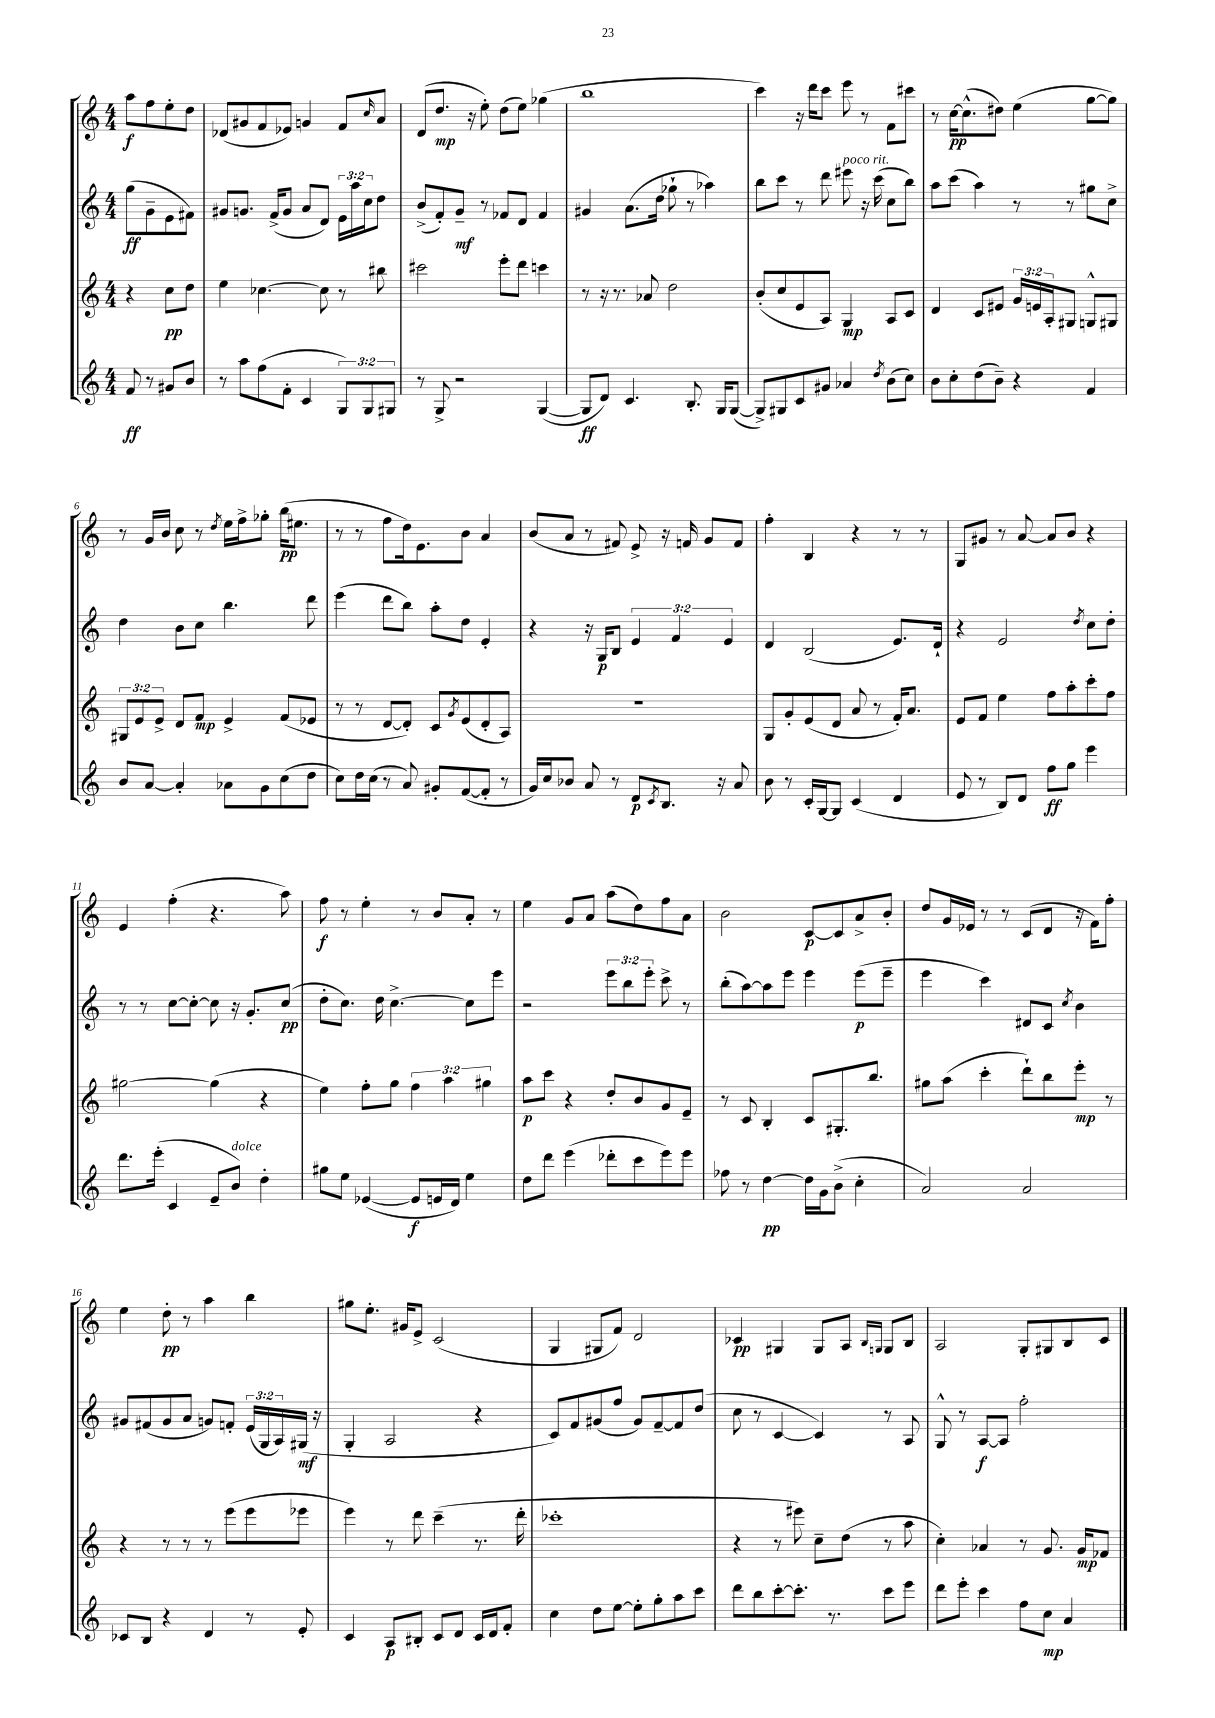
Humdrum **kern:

**kern	**dynam	**kern	**dynam	**kern	**dynam	**kern	**dynam
*part4	*part4	*part3	*part3	*part2	*part2	*part1	*part1
*staff4	*staff4	*staff3	*staff3	*staff2	*staff2	*staff1	*staff1
*clefG2	*	*clefG2	*	*clefG2	*	*clefG2	*
*k[]	*	*k[]	*	*k[]	*	*k[]	*
*M4/4	*	*M4/4	*	*M4/4	*	*M4/4	*
=	=	=	=	=	=	=	=
8f/	ff	4r	.	(8gg\L	ff	8aa\L	f
8r	.	.	.	8g~\	.	8ff\	.
8g#X/L	.	8cc\L	pp	8e\	.	8ee'\	.
8b/J	.	8dd\J	.	8f#X\J)	.	8dd\J	.
=1	=1	=1	=1	=1	=1	=1	=1
8r	.	4ee\	.	8g#X/L	.	(8d-X/L	.
8aa\L	.	.	.	8.gn/J	.	8g#X/	.
(8ff\	.	[4.cc-X\	.	.	.	8f/	.
.	.	.	.	(16f^/KL	.	.	.
8f'\J	.	.	.	8g/J	.	8e-X/J)	.
4c/	.	.	.	8a/L	.	4gn/	.
.	.	8cc-\]	.	8d/J)	.	.	.
12G/L)	.	8r	.	24e\LL	.	8f/L	.
.	.	.	.	24aa\	.	.	.
12G/	.	.	.	24cc\J	.	.	.
.	.	.	.	.	.	16qqcc/	.
.	.	8bb#X\	.	8dd\J	.	8a/J	.
12G#X/J	.	.	.	.	.	.	.
=2	=2	=2	=2	=2	=2	=2	=2
8r	.	2ccc#X\	.	(8b^/L	.	(8d/L	.
8G^/	.	.	.	8f'/)	.	8.dd/J	mp
2r	.	.	.	8g~/J	mf	.	.
.	.	.	.	.	.	16r	.
.	.	.	.	8r	.	8ee'\)	.
.	.	8eee'\L	.	8f-X/L	.	(8dd\L	.
.	.	8ddd\J	.	8d/J	.	8ee\J)	.
([4G/	.	4cccn\	.	4f-/	.	(4gg-X\	.
=3	=3	=3	=3	=3	=3	=3	=3
8G/L]	ff	8r	.	4g#X/	.	1bb	.
8d/J)	.	16r	.	.	.	.	.
.	.	8.r	.	.	.	.	.
4.c/	.	.	.	(8.a\L	.	.	.
.	.	8a-X/	.	.	.	.	.
.	.	.	.	16dd\Jk	.	.	.
.	.	2dd\	.	8gg-X`\	.	.	.
8.B'/	.	.	.	8r	.	.	.
.	.	.	.	4aa-X\)	.	.	.
16G/KL	.	.	.	.	.	.	.
([8G/J	.	.	.	.	.	.	.
=4	=4	=4	=4	=4	=4	=4	=4
8G^/L])	.	(8b'/L	.	8bb\L	.	4ccc\)	.
8G#X/	.	8cc/	.	8ccc\J	.	.	.
8c/	.	8e/	.	8r	.	16r	.
.	.	.	.	.	.	16ddd\KL	.
8g#X/J	.	8A/J)	.	8ddd\	.	8ccc\J	.
!	!	!	!	!LO:TX:a:i:t=poco rit.	!	!	!
4a-X/	.	4G/	mp	8eee#X\	.	8eee\	.
.	.	.	.	16r	.	8r	.
.	.	.	.	(16ccc\	.	.	.
8qdd/	.	.	.	.	.	.	.
(8b\L	.	8A/L	.	8cc\L	.	8f\L	.
8cc\J)	.	8c/J	.	8bb\J)	.	8ccc#X\J	.
=5	=5	=5	=5	=5	=5	=5	=5
8b\L	.	4d/	.	8aa\L	.	8r	.
8cc'\	.	.	.	(8ccc\J	.	[16cc\KL	pp
.	.	.	.	.	.	(8.cc^^\]	.
(8dd\	.	8c/L	.	4aa\)	.	.	.
8b~\J)	.	8e#X/J	.	.	.	8dd#X\J)	.
4r	.	24g/LL	.	8r	.	(4ee\	.
.	.	24en/	.	.	.	.	.
.	.	24A'/J	.	.	.	.	.
.	.	8G#X/J	.	8r	.	.	.
4f/	.	8Gn^^/L	.	8gg#X\L	.	[8gg\L	.
.	.	8G#X/J	.	8cc^\J	.	8gg\J])	.
!!LO:LB:g=z
=6	=6	=6	=6	=6	=6	=6	=6
8b/L	.	12G#X/L	.	4dd\	.	8r	.
.	.	12e/	.	.	.	.	.
[8a/J	.	.	.	.	.	16g/LL	.
.	.	12e^/J	.	.	.	.	.
.	.	.	.	.	.	16b/JJ	.
4a'/]	.	8d/L	.	8b\L	.	8cc\	.
.	.	8f/J	mp	8cc\J	.	8r	.
.	.	.	.	.	.	8qdd/	.
8a-X\L	.	4e^/	.	4.bb\	.	16ee\LL	.
.	.	.	.	.	.	16ff^\J	.
8g\	.	.	.	.	.	8gg-X'\J	.
(8cc\	.	(8f/L	.	.	.	(16bb\KL	pp
.	.	.	.	.	.	8.ee#X\J	.
8dd\J	.	8e-X/J	.	8ddd\	.	.	.
=7	=7	=7	=7	=7	=7	=7	=7
8cc\L)	.	8r	.	(4eee\	.	8r	.
16dd\L	.	8r	.	.	.	8r	.
(16cc\JJ	.	.	.	.	.	.	.
8r	.	[8d/L	.	8ddd\L	.	8ff\L	.
8a/)	.	8d'/J])	.	8bb\J)	.	16dd\k)	.
.	.	.	.	.	.	8.e\	.
8g#X'/L	.	8c/L	.	8aa'\L	.	.	.
.	.	8qg/	.	.	.	.	.
([8f/	.	(8e/	.	8dd\J	.	8b\J	.
8f'/J]	.	8d'/	.	4e'/	.	4a/	.
8r	.	8A/J)	.	.	.	.	.
=8	=8	=8	=8	=8	=8	=8	=8
16g/LL)	.	1r	.	4r	.	(8b/L	.
16cc/J	.	.	.	.	.	.	.
8b-X/J	.	.	.	.	.	8a/J	.
8a/	.	.	.	16r	.	8r	.
.	.	.	.	16G/KL	p	.	.
8r	.	.	.	8B/J	.	8f#X/)	.
8d/L	p	.	.	6e/	.	8e^/	.
8qc/	.	.	.	.	.	.	.
8.B/J	.	.	.	.	.	16r	.
.	.	.	.	6f/	.	.	.
.	.	.	.	.	.	16fn/	.
.	.	.	.	.	.	8g/L	.
16r	.	.	.	.	.	.	.
.	.	.	.	6e/	.	.	.
8a/	.	.	.	.	.	8f/J	.
=9	=9	=9	=9	=9	=9	=9	=9
8b\	.	8G/L	.	4d/	.	4ff'\	.
8r	.	8g'/	.	.	.	.	.
16c'/LL	.	(8e/	.	(2B/	.	4B/	.
[16G/J	.	.	.	.	.	.	.
8G/J]	.	8d/J	.	.	.	.	.
(4c/	.	8a/	.	.	.	4r	.
.	.	8r	.	.	.	.	.
4d/	.	16f'/KL)	.	8.e/L)	.	8r	.
.	.	8.a/J	.	.	.	.	.
.	.	.	.	.	.	8r	.
.	.	.	.	16d`/Jk	.	.	.
=10	=10	=10	=10	=10	=10	=10	=10
8e/	.	8e/L	.	4r	.	8G/L	.
8r	.	8f/J	.	.	.	8g#X/J	.
8B/L)	.	4ee\	.	2e/	.	8r	.
8d/J	.	.	.	.	.	[8a/	.
8ff\L	ff	8ff\L	.	.	.	8a/L]	.
8gg\J	.	8aa'\	.	.	.	8b/J	.
.	.	.	.	8qdd/	.	.	.
4eee\	.	8ccc'\	.	8cc\L	.	4r	.
.	.	8ff\J	.	8dd'\J	.	.	.
!!LO:LB:g=z
=11	=11	=11	=11	=11	=11	=11	=11
8.ddd\L	.	[2gg#X\	.	8r	.	4e/	.
.	.	.	.	8r	.	.	.
(16eee'\Jk	.	.	.	.	.	.	.
4c/	.	.	.	[8cc\L	.	(4ff'\	.
.	.	.	.	8cc'\J_	.	.	.
8e~/L	.	(4gg#\]	.	8cc\]	.	4.r	.
!LO:TX:a:i:t=dolce	!	!	!	!	!	!	!
8b/J)	.	.	.	16r	.	.	.
.	.	.	.	8.g'/L	.	.	.
4dd'\	.	4r	.	.	.	.	.
.	.	.	.	(8cc/J	pp	8aa\)	.
=12	=12	=12	=12	=12	=12	=12	=12
8gg#X\L	.	4ee\)	.	8dd'\L	.	8ff\	f
8ee\J	.	.	.	8.cc\J)	.	8r	.
([4e-X/	.	8ff'\L	.	.	.	4ee'\	.
.	.	.	.	16dd\	.	.	.
.	.	8gg\J	.	[4.cc^\	.	.	.
8e-/L]	f	6ff\	.	.	.	8r	.
16en/L	.	.	.	.	.	8b/L	.
.	.	6aa\	.	.	.	.	.
16d/JJ)	.	.	.	.	.	.	.
4ee\	.	.	.	8cc\L]	.	8a'/J	.
.	.	6gg#X\	.	.	.	.	.
.	.	.	.	8eee\J	.	8r	.
=13	=13	=13	=13	=13	=13	=13	=13
8dd\L	.	8aa\L	p	2r	.	4ee\	.
8ddd\J	.	8ccc\J	.	.	.	.	.
(4eee\	.	4r	.	.	.	8g/L	.
.	.	.	.	.	.	8a/J	.
8ddd-X'\L	.	8dd'/L	.	12eee\L	.	(8aa\L	.
.	.	.	.	12bb\	.	.	.
8ccc\	.	8b/	.	.	.	8dd\)	.
.	.	.	.	12eee'\J	.	.	.
8eee\)	.	8g/	.	8ccc^\	.	8ff\	.
8eee\J	.	8e~/J	.	8r	.	8a\J	.
=14	=14	=14	=14	=14	=14	=14	=14
8ff-X\	.	8r	.	(8bb'\L	.	2b\	.
8r	.	8c/	.	[8aa\)	.	.	.
[4dd\	pp	4B'/	.	8aa\]	.	.	.
.	.	.	.	8eee\J	.	.	.
16dd\LL]	.	8c/L	.	4eee\	.	[8c/L	p
16g\J	.	.	.	.	.	.	.
(8b^\J	.	8.G#X'/	.	.	.	8c/]	.
4cc'\	.	.	.	(8eee\L	p	8a^/	.
.	.	8.bb/J	.	.	.	.	.
.	.	.	.	8eee~\J	.	8b'/J	.
=15	=15	=15	=15	=15	=15	=15	=15
2a/)	.	8gg#X\L	.	4eee\	.	8dd/L	.
.	.	(8aa\J	.	.	.	16g/L	.
.	.	.	.	.	.	16e-X/JJ	.
.	.	4ccc'\	.	4ccc\)	.	8r	.
.	.	.	.	.	.	8r	.
2a/	.	8ddd`\L)	.	8d#X/L	.	(8c/L	.
.	.	8bb\	.	8c/J	.	8d/J	.
.	.	.	.	8qcc/	.	.	.
.	.	8eee'\J	mp	4b\	.	16r	.
.	.	.	.	.	.	16f\KL)	.
.	.	8r	.	.	.	8ff'\J	.
!!LO:LB:g=z
=16	=16	=16	=16	=16	=16	=16	=16
8c-X/L	.	4r	.	8g#X/L	.	4ee\	.
8B/J	.	.	.	(8f#X/	.	.	.
4r	.	8r	.	8g#/	.	8dd'\	pp
.	.	8r	.	8a/J	.	8r	.
4d/	.	8r	.	8gn/L)	.	4aa\	.
.	.	(8eee\L	.	8fn'/J	.	.	.
8r	.	8eee\	.	(24e/LL	.	4bb\	.
.	.	.	.	24G/	.	.	.
.	.	.	.	24A/)	.	.	.
8e'/	.	8eee-X\J	.	(16G#X/JJ	mf	.	.
.	.	.	.	16r	.	.	.
=17	=17	=17	=17	=17	=17	=17	=17
4c/	.	4eee\)	.	4G'/	.	8gg#X\L	.
.	.	.	.	.	.	8.ee'\J	.
8A/L	p	8r	.	2A/	.	.	.
.	.	.	.	.	.	16g#X/KL	.
8B#X'/J	.	8ddd\	.	.	.	8e^/J	.
8c/L	.	(4ccc~\	.	.	.	(2c/	.
8d/J	.	.	.	.	.	.	.
16c/LL	.	8.r	.	4r	.	.	.
16d/J	.	.	.	.	.	.	.
8f'/J	.	.	.	.	.	.	.
.	.	16ddd'\	.	.	.	.	.
=18	=18	=18	=18	=18	=18	=18	=18
4cc\	.	1ccc-X'	.	8c/L)	.	4G/	.
.	.	.	.	8f/	.	.	.
8dd\L	.	.	.	(8g#X/	.	8G#X/L	.
[8ee\J	.	.	.	8ff/J	.	8f/J)	.
8ee'\L]	.	.	.	8g#/L)	.	2d/	.
8gg'\	.	.	.	[8f~/	.	.	.
8aa\	.	.	.	8f/]	.	.	.
8ccc\J	.	.	.	(8dd/J	.	.	.
=19	=19	=19	=19	=19	=19	=19	=19
8ddd\L	.	4r	.	8cc\	.	4c-X/	pp
8bb\	.	.	.	8r	.	.	.
[8ccc'\	.	8r	.	[4c/	.	4G#X/	.
8.ccc'\J]	.	8eee#X\)	.	.	.	.	.
.	.	8cc~\L	.	4c/])	.	8G#/L	.
8.r	.	.	.	.	.	.	.
.	.	(8dd\J	.	.	.	8A/J	.
.	.	.	.	.	.	16qqB/LL	.
.	.	.	.	.	.	16qqGn/JJ	.
8ccc\L	.	8r	.	8r	.	8G/L	.
8eee\J	.	8aa\	.	8A/	.	8B/J	.
=20	=20	=20	=20	=20	=20	=20	=20
8ddd\L	.	4cc'\)	.	8G^^/	.	2A/	.
8eee'\J	.	.	.	8r	.	.	.
4ccc\	.	4a-X/	.	[8A/L	f	.	.
.	.	.	.	8A/J]	.	.	.
8ff\L	.	8r	.	2ff'\	.	8G'/L	.
8cc\J	mp	8.g/	.	.	.	8G#X/	.
4a/	.	.	.	.	.	8B/	.
.	.	16g/KL	mp	.	.	.	.
.	.	8f-X/J	.	.	.	8c/J	.
==	==	==	==	==	==	==	==
*-	*-	*-	*-	*-	*-	*-	*-
